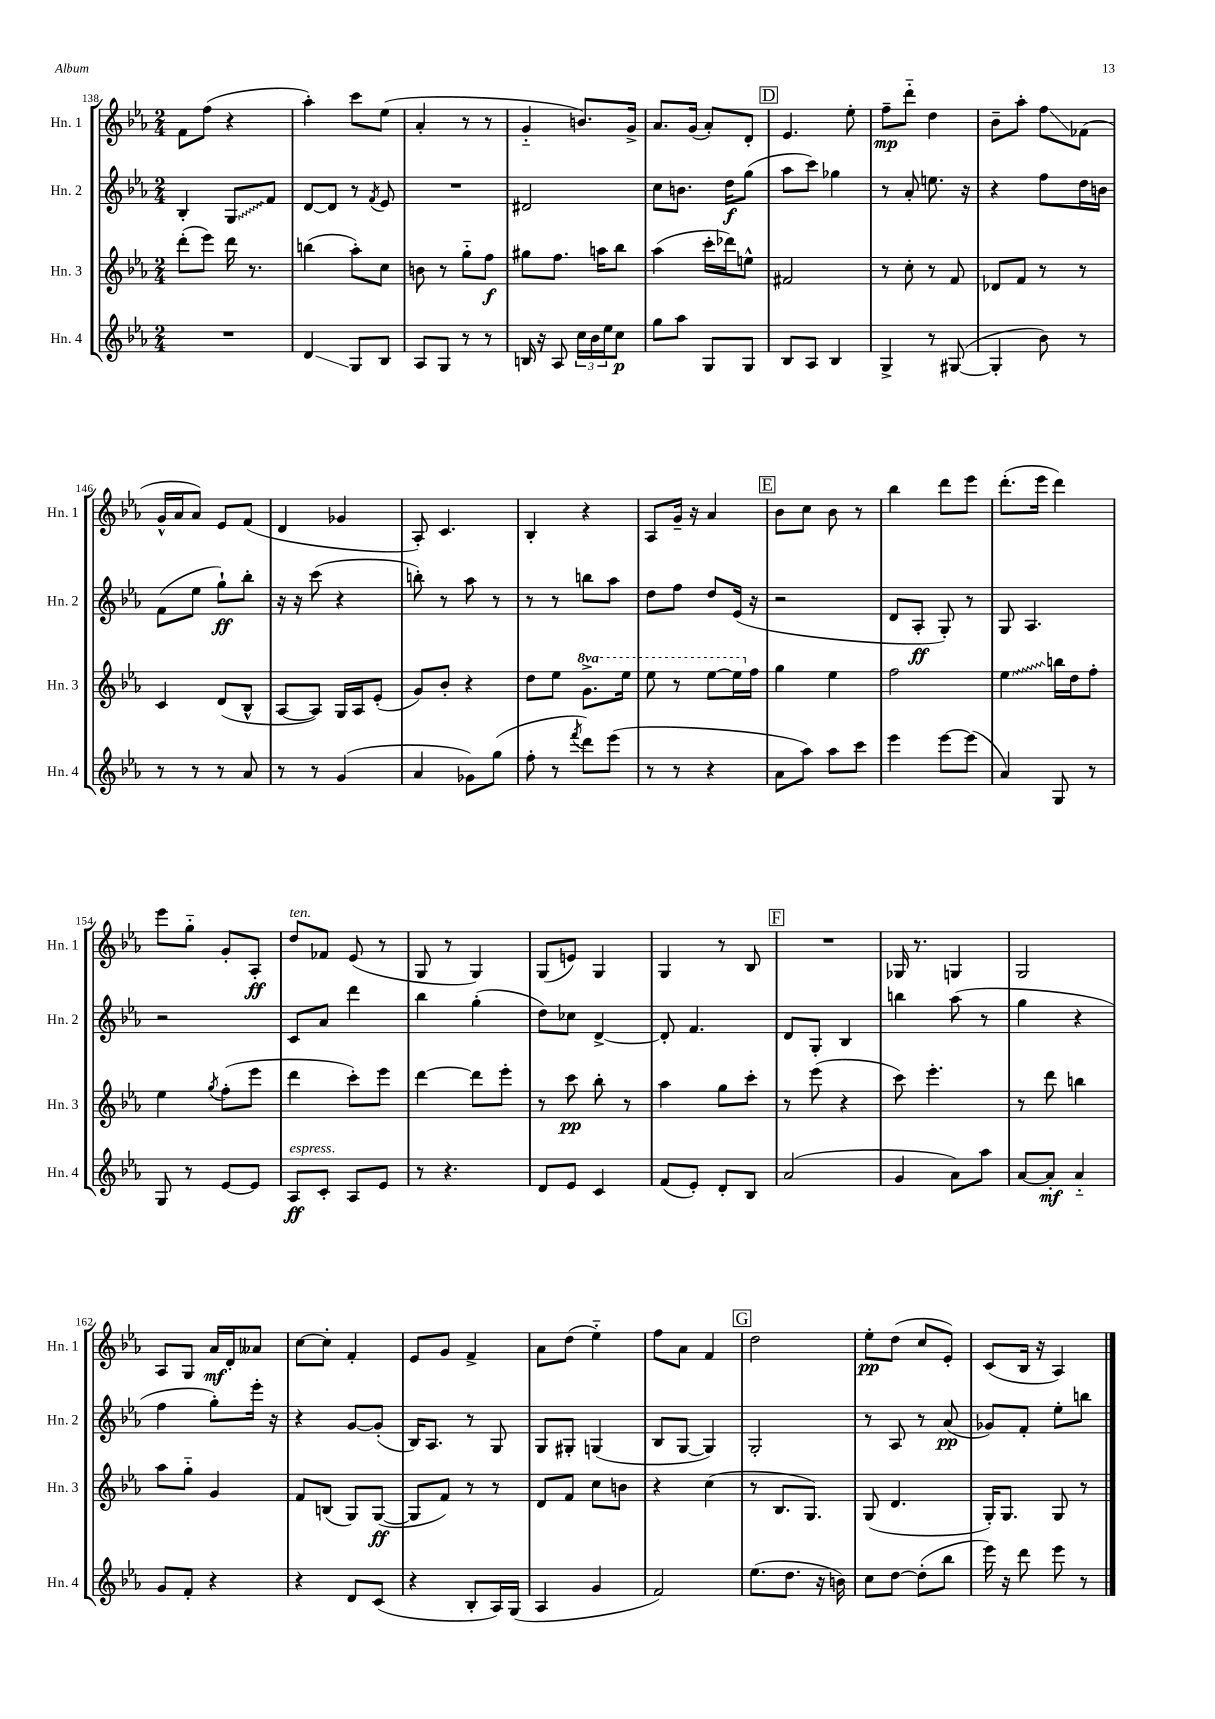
<<
\new StaffGroup <<
\new Staff = "s0" \with { instrumentName = "Hn. 1" shortInstrumentName = "Hn. 1" } {
    \clef treble \key ees \major \numericTimeSignature \time 2/4
    f'8 f''8( r4 |
    aes''4-.) c'''8 ees''8( |
    aes'4-. r8 r8 |
    g'4-_ b'8.) g'16-> |
    aes'8. g'16( aes'8-.) d'8-. |
    \mark \markup { \box "D" } ees'4. ees''8-. |
    f''8--\mp d'''8-_ d''4 |
    bes'8-- aes''8-. f''8\glissando fes'8( |
    g'16-^ aes'16 aes'8) ees'8 f'8( |
    d'4 ges'4 |
    aes8-.) c'4. |
    bes4-. r4 |
    aes8 g'16-- r16 aes'4 |
    \mark \markup { \box "E" } bes'8 c''8 bes'8 r8 |
    bes''4 d'''8 ees'''8 |
    d'''8.-.( ees'''16 d'''4) |
    ees'''8 g''8-_ g'8-. aes8-.\ff |
    d''8^\markup { \italic "ten." } fes'8 ees'8( r8 |
    g8 r8 g4) |
    g8( e'8) g4 |
    g4 r8 bes8 |
    \mark \markup { \box "F" } R2 |
    ges16 r8. g4 |
    g2 |
    aes8 g8 aes'16\mf d'16-. aeses'8 |
    c''8~ c''8-. f'4-. |
    ees'8 g'8 f'4-> |
    aes'8 d''8( ees''4-_) |
    f''8 aes'8 f'4 |
    \mark \markup { \box "G" } d''2 |
    ees''8-.\pp d''8( c''8 ees'8-.) |
    c'8( bes16 r16 aes4) \bar "|." |
}
\new Staff = "s1" \with { instrumentName = "Hn. 2" shortInstrumentName = "Hn. 2" } {
    \clef treble \key ees \major \numericTimeSignature \time 2/4
    bes4-. \once \override Glissando.style = #'zigzag g8\glissando f'8 |
    d'8~ d'8 r8 \acciaccatura { f'8 } ees'8 |
    R2 |
    dis'2 |
    c''8 b'8. d''16\f g''8( |
    \mark \markup { \box "D" } aes''8 c'''8) ges''4 |
    r8 aes'8-. e''8. r16 |
    r4 f''8 d''16 b'16 |
    f'8( ees''8 g''8-!\ff) bes''8-. |
    r16 r16 c'''8( r4 |
    b''8-.) r8 aes''8 r8 |
    r8 r8 b''8 aes''8 |
    d''8 f''8 d''8 ees'16( r16 |
    \mark \markup { \box "E" } r2 |
    d'8 aes8-.\ff g8-.) r8 |
    g8 aes4. |
    r2 |
    c'8 aes'8 d'''4 |
    bes''4 g''4-.( |
    d''8) ces''8 d'4~-> |
    d'8-. f'4. |
    \mark \markup { \box "F" } d'8 g8-. bes4 |
    b''4 aes''8( r8 |
    g''4 r4 |
    f''4 g''8-.) ees'''16-. r16 |
    r4 g'8~ g'8-.( |
    bes16) aes8. r8 g8 |
    g8 gis8-. g4( |
    bes8 g8~ g4) |
    \mark \markup { \box "G" } g2-. |
    r8 aes8 r8 aes'8\pp( |
    ges'8) f'8-. ees''8-. b''8 \bar "|." |
}
\new Staff = "s2" \with { instrumentName = "Hn. 3" shortInstrumentName = "Hn. 3" } {
    \clef treble \key ees \major \numericTimeSignature \time 2/4 \set Staff.ottavationMarkups = #ottavation-simple-ordinals
    d'''8-.( ees'''8) d'''16 r8. |
    b''4( aes''8-.) c''8 |
    b'8 r8 g''8-_ f''8\f |
    gis''8 f''8. a''16 bes''8 |
    aes''4( c'''16-. des'''16) e''8-^ |
    \mark \markup { \box "D" } fis'2 |
    r8 c''8-. r8 f'8 |
    des'8 f'8 r8 r8 |
    c'4 d'8( bes8-^ |
    aes8~ aes8) g16 aes16 ees'8-.( |
    g'8) bes'8-. r4 |
    d''8 ees''8 \ottava #1 g''8.-> ees'''16 |
    ees'''8 r8 ees'''8~ ees'''16 \ottava #0 f''16 |
    \mark \markup { \box "E" } g''4 ees''4 |
    f''2 |
    \once \override Glissando.style = #'zigzag ees''4\glissando b''16 d''16 f''8-. |
    ees''4 \acciaccatura { g''8 } f''8-.( ees'''8 |
    d'''4 c'''8-.) ees'''8 |
    d'''4~ d'''8 ees'''8-. |
    r8 c'''8\pp bes''8-. r8 |
    aes''4 g''8 c'''8-. |
    \mark \markup { \box "F" } r8 ees'''8( r4 |
    c'''8) ees'''4.-. |
    r8 d'''8 b''4 |
    aes''8 g''8-_ g'4 |
    f'8 b8( g8) g8~\ff( |
    g8 f'8) r8 r8 |
    d'8 f'8 c''8 b'8 |
    r4 c''4( |
    \mark \markup { \box "G" } r8 bes8. g8.) |
    g8( d'4. |
    g16-.) g8. g8 r8 \bar "|." |
}
\new Staff = "s3" \with { instrumentName = "Hn. 4" shortInstrumentName = "Hn. 4" } {
    \clef treble \key ees \major \numericTimeSignature \time 2/4
    R2 |
    d'4\glissando g8 bes8 |
    aes8 g8 r8 r8 |
    b16 r16 aes8 \tuplet 3/2 { c''16 bes'16 ees''16 } c''8\p |
    g''8 aes''8 g8 g8 |
    \mark \markup { \box "D" } bes8 aes8 bes4 |
    g4-> r8 gis8~( |
    gis4-. bes'8) r8 |
    r8 r8 r8 aes'8 |
    r8 r8 g'4( |
    aes'4 ges'8) g''8( |
    f''8-. r8 \acciaccatura { f'''8 } d'''8) ees'''8( |
    r8 r8 r4 |
    \mark \markup { \box "E" } aes'8 aes''8) aes''8 c'''8 |
    ees'''4 ees'''8~ ees'''8( |
    aes'4) g8 r8 |
    g8 r8 ees'8~ ees'8 |
    aes8\ff^\markup { \italic "espress." } c'8-. aes8 ees'8 |
    r8 r4. |
    d'8 ees'8 c'4 |
    f'8( ees'8-.) d'8-. bes8 |
    \mark \markup { \box "F" } aes'2( |
    g'4 aes'8) aes''8 |
    aes'8~ aes'8-.\mf aes'4-_ |
    g'8 f'8-. r4 |
    r4 d'8 c'8( |
    r4 bes8-. aes16) g16( |
    aes4 g'4 |
    f'2) |
    \mark \markup { \box "G" } ees''8.( d''8. r16 b'16) |
    c''8 d''8~ d''8-.( bes''8 |
    ees'''16) r16 d'''8 ees'''8 r8 \bar "|." |
}
>>
>>
\layout { \context { \Score currentBarNumber = #138 } }
